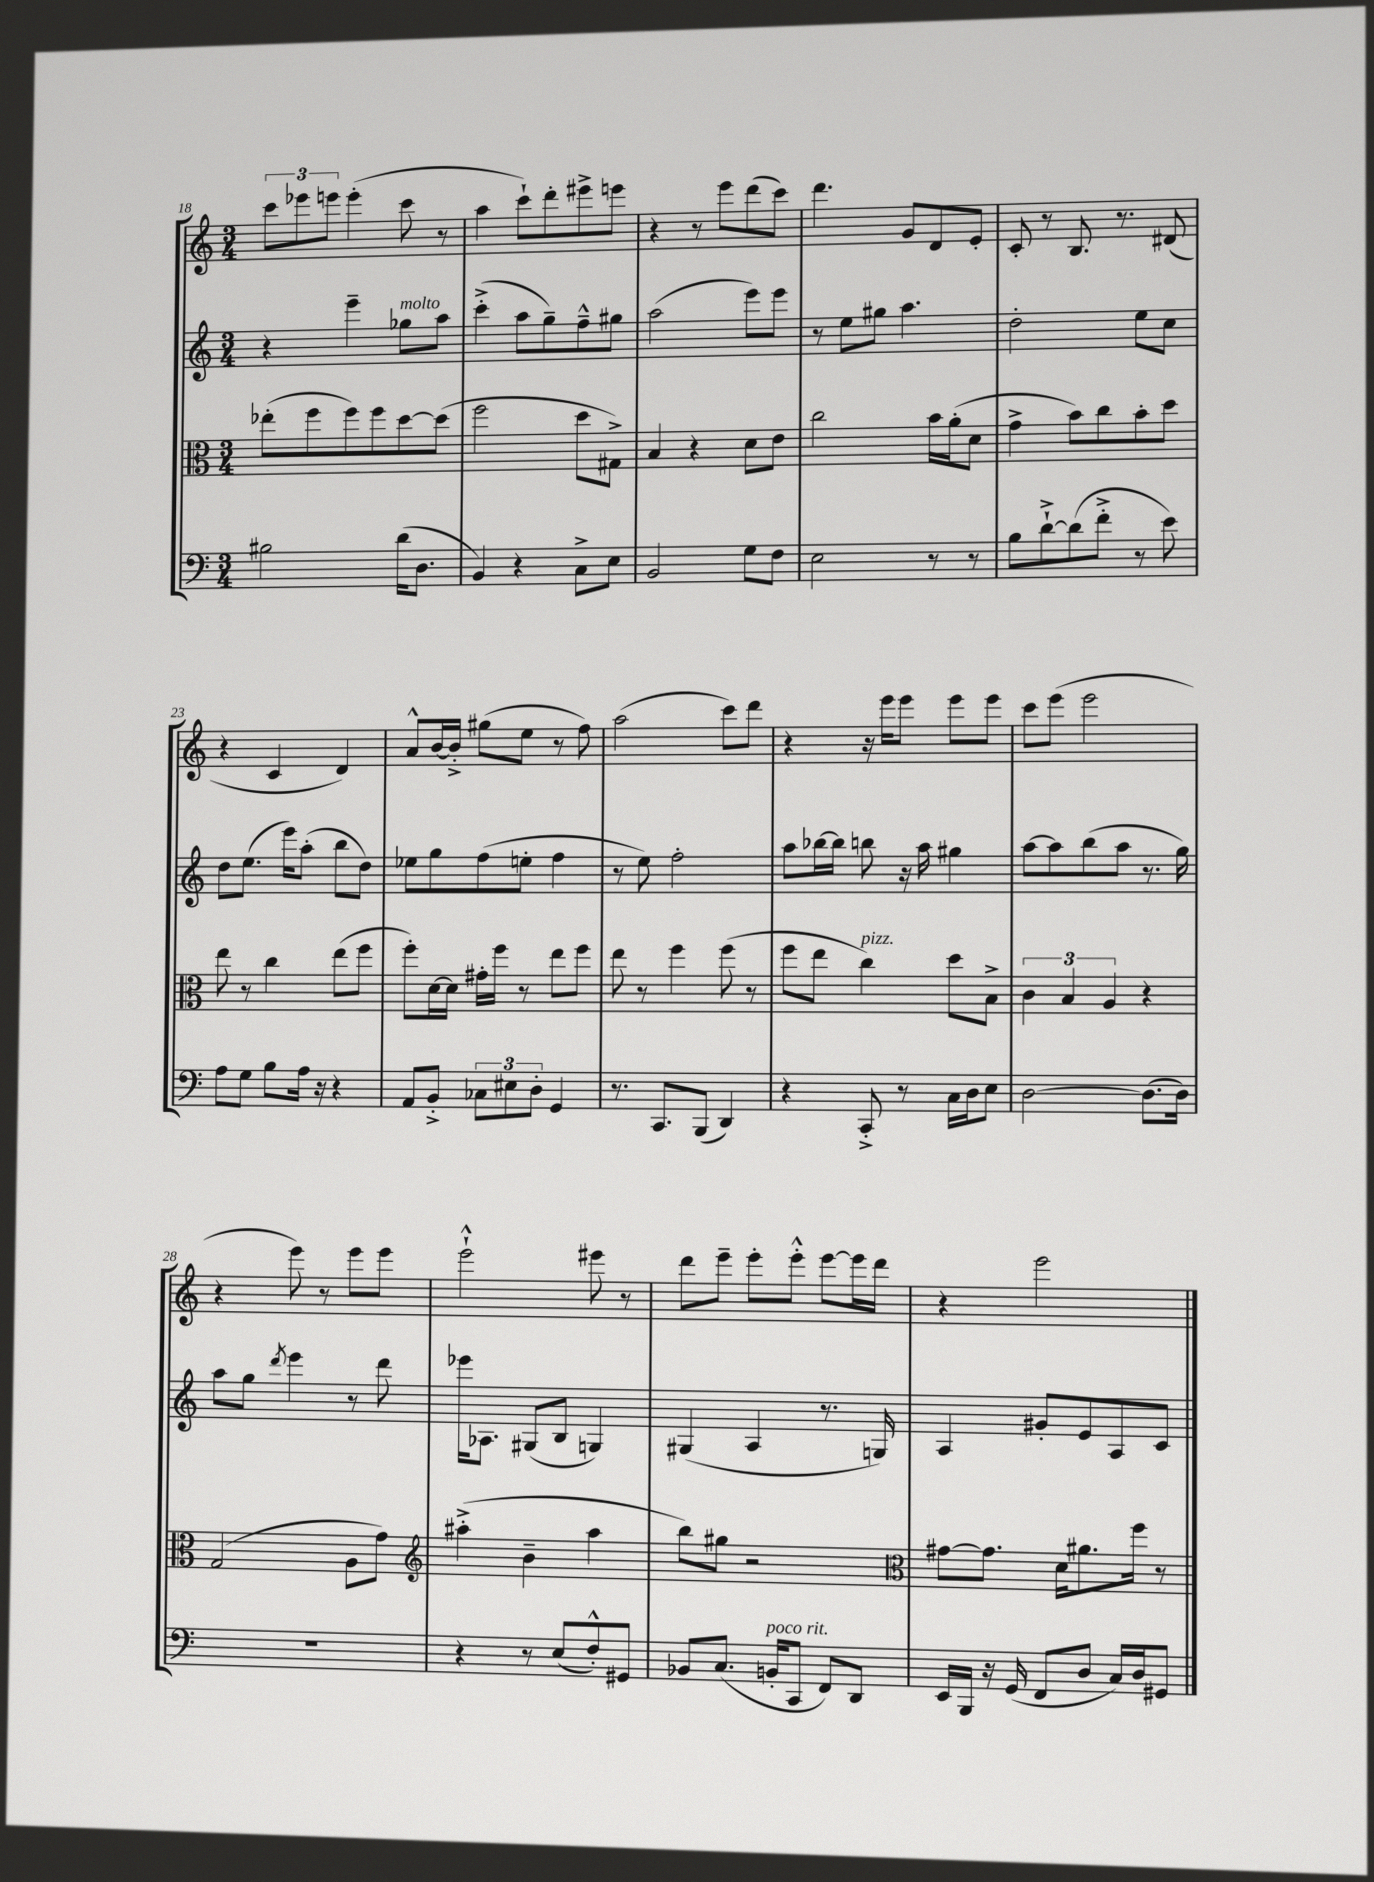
<<
\new StaffGroup <<
\new Staff = "s0" {
    \clef treble \key c \major \numericTimeSignature \time 3/4
    \tuplet 3/2 { c'''8 ees'''8 e'''8 } e'''4-.( c'''8 r8 |
    a''4 c'''8-!) d'''8-. eis'''8-> e'''8 |
    r4 r8 e'''8 d'''8( c'''8) |
    d'''4. g'8 d'8 e'8-. |
    c'8-. r8 b8. r8. dis'8( |
    r4 c'4 d'4) |
    a'8-^ b'16~ b'16-.-> gis''8( e''8 r8 f''8) |
    a''2( c'''8) d'''8 |
    r4 r16 e'''16 e'''8 e'''8 e'''8 |
    c'''8 e'''8( e'''2 |
    r4 e'''8) r8 e'''8 e'''8 |
    e'''2-!-^ eis'''8 r8 |
    d'''8 e'''8-- e'''8-. e'''8-.-^ e'''8~ e'''16 d'''16 |
    r4 e'''2 \bar "|." |
}
\new Staff = "s1" {
    \clef treble \key c \major \numericTimeSignature \time 3/4
    r4 e'''4-- ges''8^\markup { \italic "molto" } a''8 |
    c'''4-.->( a''8 g''8--) f''8---^ gis''8 |
    a''2( e'''8) e'''8 |
    r8 e''8 gis''8 a''4. |
    d''2-. e''8 c''8 |
    d''8 e''8.( e'''16) a''8-.( b''8 d''8) |
    ees''8 g''8 f''8( e''8-. f''4 |
    r8 e''8) f''2-. |
    a''8 bes''16~ bes''16 b''8 r16 a''16 gis''4 |
    a''8~ a''8 b''8( a''8 r8. g''16) |
    a''8 g''8 \acciaccatura { d'''8 } e'''4 r8 d'''8 |
    ees'''16 aes8. gis8( b8 g4) |
    gis4( a4 r8. g16) |
    a4 gis'8-. e'8 a8 c'8 \bar "|." |
}
\new Staff = "s2" {
    \clef alto \key c \major \numericTimeSignature \time 3/4
    ees''8-.( f''8 f''8) f''8 d''8~ d''8( |
    f''2 d''8 gis8->) |
    b4 r4 d'8 e'8 |
    c''2 b'16 a'16-.( d'8 |
    g'4-> b'8) c''8 b'8-. d''8 |
    e''8 r8 c''4 e''8( f''8 |
    f''8-.) d'16~ d'16 gis'16-. f''16 r8 e''8 f''8 |
    e''8 r8 f''4 f''8( r8 |
    f''8 e''8 c''4^\markup { \italic "pizz." }) d''8 b8-> |
    \tuplet 3/2 { c'4 b4 a4 } r4 |
    g2( a8 g'8) |
    \clef treble ais''4-.->( b'4-- ais''4 |
    b''8) gis''8 r2 |
    \clef alto gis'8~ gis'8. d'16 ais'8. f''16 r8 \bar "|." |
}
\new Staff = "s3" {
    \clef bass \key c \major \numericTimeSignature \time 3/4
    bis2 d'16( d8. |
    b,4) r4 c8-> e8 |
    b,2 g8 f8 |
    e2 r8 r8 |
    b8 d'8~-!-> d'8( f'8-.-> r8 e'8) |
    a8 g8 b8 a16 r16 r4 |
    a,8 b,8-.-> \tuplet 3/2 { ces8 eis8 d8-. } g,4 |
    r8. c,8. b,,8( d,4) |
    r4 c,8-.-> r8 c16 d16 e8 |
    d2~ d8.( d16) |
    R2. |
    r4 r8 e8( f8-.-^) gis,8 |
    bes,8 c8.( b,16-.^\markup { \italic "poco rit." } c,8 f,8) d,8 |
    e,16 b,,16 r16 g,16( f,8 d8 c16) d16 gis,8 \bar "|." |
}
>>
>>
\layout { \context { \Score currentBarNumber = #18 } }
